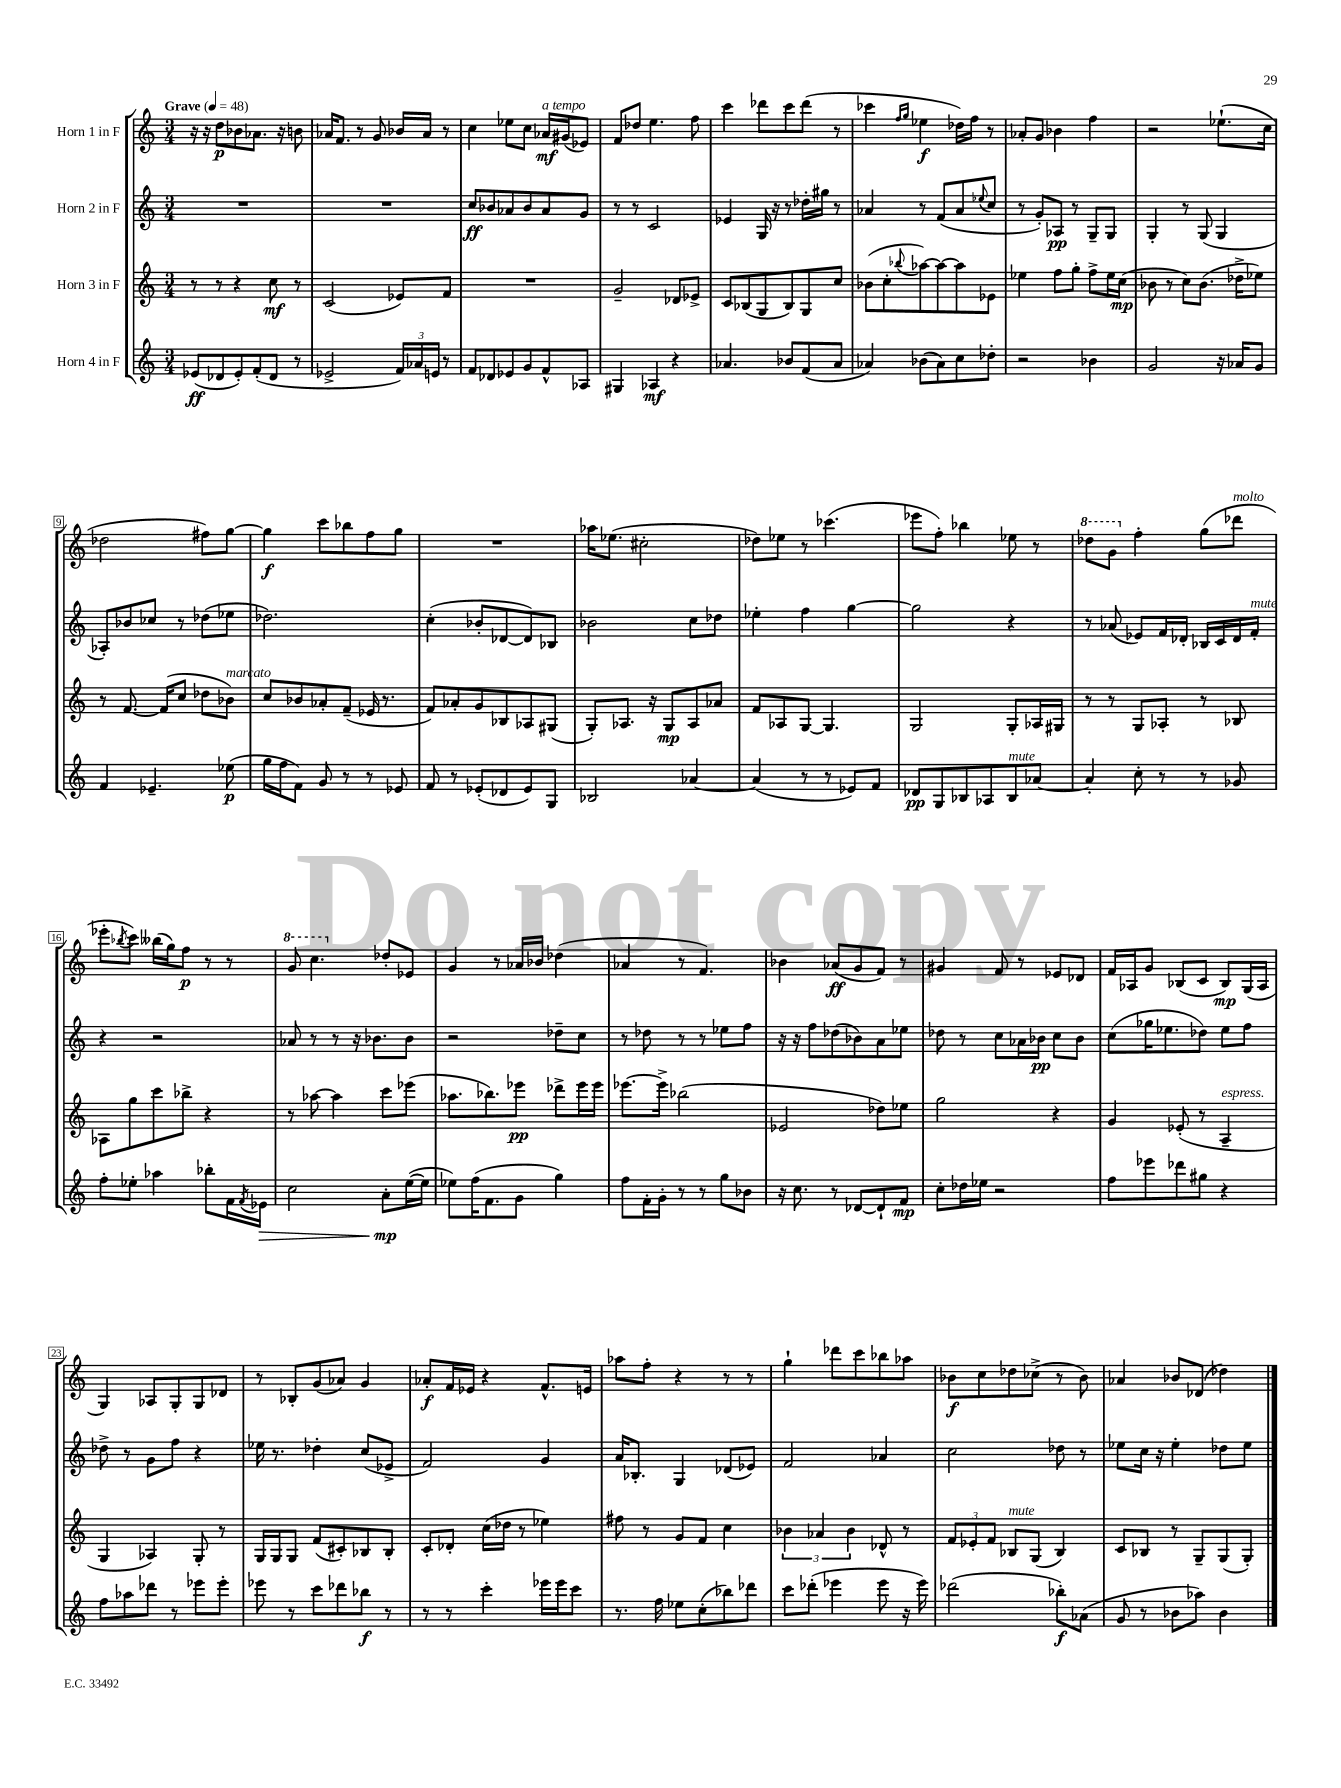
<<
\new StaffGroup <<
\new Staff = "s0" \with { instrumentName = "Horn 1 in F" } {
    \clef treble \key c \major \numericTimeSignature \time 3/4 \tempo "Grave" 4 = 48
    r16 r16 d''8\p bes'8 aes'8. r16 b'8 |
    aes'16 f'8. r8 g'8 bes'16 aes'16 r8 |
    c''4 ees''8 c''8 aes'16\mf^\markup { \italic "a tempo" } gis'16( ees'8) |
    f'8 des''8 e''4. f''8 |
    c'''4 des'''8 c'''8 des'''8( r8 |
    ces'''4 \grace { f''16 g''16 } ees''4\f des''16) f''16 r8 |
    aes'8-. g'8 bes'4 f''4 |
    r2 ees''8.-!( c''16 |
    des''2 fis''8) g''8~ |
    g''4\f c'''8 bes''8 f''8 g''8 |
    R2. |
    aes''16 ees''8.( cis''2-. |
    des''8) ees''8 r8 ces'''4.( |
    ees'''8 f''8-.) bes''4 ees''8 r8 |
    \ottava #1 des'''8 g''8 \ottava #0 f''4-. g''8( des'''!8^\markup { \italic "molto" } |
    ees'''8-. \acciaccatura { bes''8 } c'''8) beses''16( g''16) f''8\p r8 r8 |
    \ottava #1 g''8 c'''4. \ottava #0 des''8-. ees'8 |
    g'4 r8 aes'16 bes'16 des''4( |
    aes'4 r8 f'4.) |
    bes'4 aes'8\ff( g'8 f'8) r8 |
    gis'4 f'8 r8 ees'8 des'8 |
    f'16 aes16 g'8 bes8( c'8 bes8\mp) g16( aes16 |
    g4) aes8 g8-. g8 des'8 |
    r8 bes8-. g'8( aes'8) g'4 |
    aes'8-.\f f'16 ees'16 r4 f'8.-^ e'16 |
    aes''8 f''8-. r4 r8 r8 |
    g''4-! des'''8 c'''8 bes''8 aes''8 |
    bes'8\f c''8 des''8 ces''8->( r8 bes'8) |
    aes'4 bes'8 des'8( des''4) \bar "|." |
}
\new Staff = "s1" \with { instrumentName = "Horn 2 in F" } {
    \clef treble \key c \major \numericTimeSignature \time 3/4
    R2. |
    R2. |
    c''8\ff bes'8 aes'8 bes'8 aes'8 g'8 |
    r8 r8 c'2 |
    ees'4 g16 r16 r8 des''16-. gis''16 r8 |
    aes'4 r8 f'8( aes'8 \appoggiatura { ees''8 } c''8 |
    r8 g'8-.) aes8\pp r8 g8-- g8 |
    g4-. r8 g8( g4 |
    aes8-.) bes'8 ces''8 r8 des''8( ees''8 |
    des''2.) |
    c''4-.( bes'8-. des'8~ des'8) bes8 |
    bes'2 c''8 des''8 |
    ees''4-. f''4 g''4~ |
    g''2 r4 |
    r8 aes'8( ees'8) f'16 des'16-. bes16 c'16 des'16 f'16-.^\markup { \italic "mute" } |
    r4 r2 |
    aes'8 r8 r8 r16 bes'8. bes'8 |
    r2 des''8-- c''8 |
    r8 des''8 r8 r8 ees''8 f''8 |
    r16 r16 f''8 des''8( bes'8) a'8 ees''8 |
    des''8 r8 c''8 aes'16 bes'16\pp c''8 bes'8 |
    c''8( ges''16 ees''8. des''8) ees''8 f''8 |
    des''8-> r8 g'8 f''8 r4 |
    ees''16 r8. des''4-. c''8( ees'8-> |
    f'2) g'4 |
    a'16 bes8.-. g4 des'8( ees'8) |
    f'2 aes'4 |
    c''2 des''8 r8 |
    ees''8 c''16 r16 ees''4-. des''8 ees''8 \bar "|." |
}
\new Staff = "s2" \with { instrumentName = "Horn 3 in F" } {
    \clef treble \key c \major \numericTimeSignature \time 3/4
    r8 r8 r4 c''8\mf r8 |
    c'2( ees'8) f'8 |
    R2. |
    g'2-- des'8 ees'8-> |
    c'8 bes8( g8 bes8) g8 c''8 |
    bes'8( c''8-. \appoggiatura { bes''8 } aes''8~) aes''8~ aes''8 ees'8 |
    ees''4 f''8 g''8-. f''8-> ees''16 c''16\mp( |
    bes'8 r8 c''8) bes'8.( des''16-> ees''8) |
    r8 f'8.~ f'16( c''8 des''8 bes'8^\markup { \italic "marcato" }) |
    c''8 bes'8 aes'8-. f'8--( ees'16 r8. |
    f'8) aes'8-. g'8 bes8 aes8 gis8( |
    g8-.) aes8. r16 g8\mp aes8 aes'8 |
    f'8 aes8 g8~ g4. |
    g2 g8-. aes16 gis16 |
    r8 r8 g8 aes8-. r8 bes8 |
    aes8 g''8 c'''8 bes''8-> r4 |
    r8 aes''8~ aes''4 c'''8 ees'''8( |
    aes''8. bes''8.) ees'''8\pp des'''8-> ees'''16 ees'''16 |
    ees'''8.~ ees'''16-> bes''2( |
    ees'2 des''8) ees''8 |
    g''2 r4 |
    g'4 ees'8-.( r8 a4--^\markup { \italic "espress." } |
    g4 aes4) g8-. r8 |
    g16 g16 g8 f'8( cis'8-.) bes8 bes8-. |
    c'8-. des'8-. c''16( des''16 r8 ees''4) |
    fis''8 r8 g'8 f'8 c''4 |
    \tuplet 3/2 { bes'4 aes'4 bes'4 } des'8-^ r8 |
    \tuplet 3/2 { f'8 ees'8-. f'8 } bes8^\markup { \italic "mute" } g8( bes4) |
    c'8 bes8 r8 g8-- g8( g8-.) \bar "|." |
}
\new Staff = "s3" \with { instrumentName = "Horn 4 in F" } {
    \clef treble \key c \major \numericTimeSignature \time 3/4
    ees'8\ff( des'8 ees'8-.) f'8-.( des'8 r8 |
    ees'2-> \tuplet 3/2 { f'16) aes'16 e'16 } r8 |
    f'8 des'8 ees'8 g'8 f'8-^ aes8 |
    gis4 aes4\mf r4 |
    aes'4. bes'8 f'8( aes'8 |
    aes'4) bes'8( aes'8) c''8 des''8-. |
    r2 bes'4 |
    g'2 r16 aes'16 g'8 |
    f'4 ees'4.-- ees''8\p( |
    g''16 f''16 f'8) g'8 r8 r8 ees'8 |
    f'8 r8 ees'8-.( des'8 ees'8) g8 |
    bes2 aes'4~ |
    aes'4( r8 r8 ees'8) f'8 |
    des'8\pp g8 bes8 aes8 bes8^\markup { \italic "mute" } aes'8~ |
    aes'4-. c''8-. r8 r8 ges'8 |
    f''8-. ees''8-. aes''4 bes''8-. f'16 \acciaccatura { f'8 } ees'16\> |
    c''2 a'8-.\mp\! e''16~( e''16 |
    ees''8) f''16( f'8. g'8 g''4) |
    f''8 f'16-. g'16-. r8 r8 g''8 bes'8 |
    r16 c''8. r8 des'8~ des'8-! f'8\mp |
    c''8-. des''16 ees''16 r2 |
    f''8 ees'''8 des'''8 gis''8 r4 |
    f''8 aes''8 des'''8 r8 ees'''8 ees'''8-. |
    ees'''8 r8 c'''8 des'''8 bes''8\f r8 |
    r8 r8 c'''4-. ees'''16 ees'''16 c'''8 |
    r8. f''16 ees''8 c''8-.( bes''8) des'''8 |
    c'''8 des'''8-.( ees'''4 ees'''8 r16 ees'''16) |
    des'''2( bes''8-.\f) aes'8( |
    g'8 r8 bes'8 aes''8) bes'4 \bar "|." |
}
>>
>>
\layout { \context { \Score \override BarNumber.stencil = #(make-stencil-boxer 0.1 0.3 ly:text-interface::print) } }
